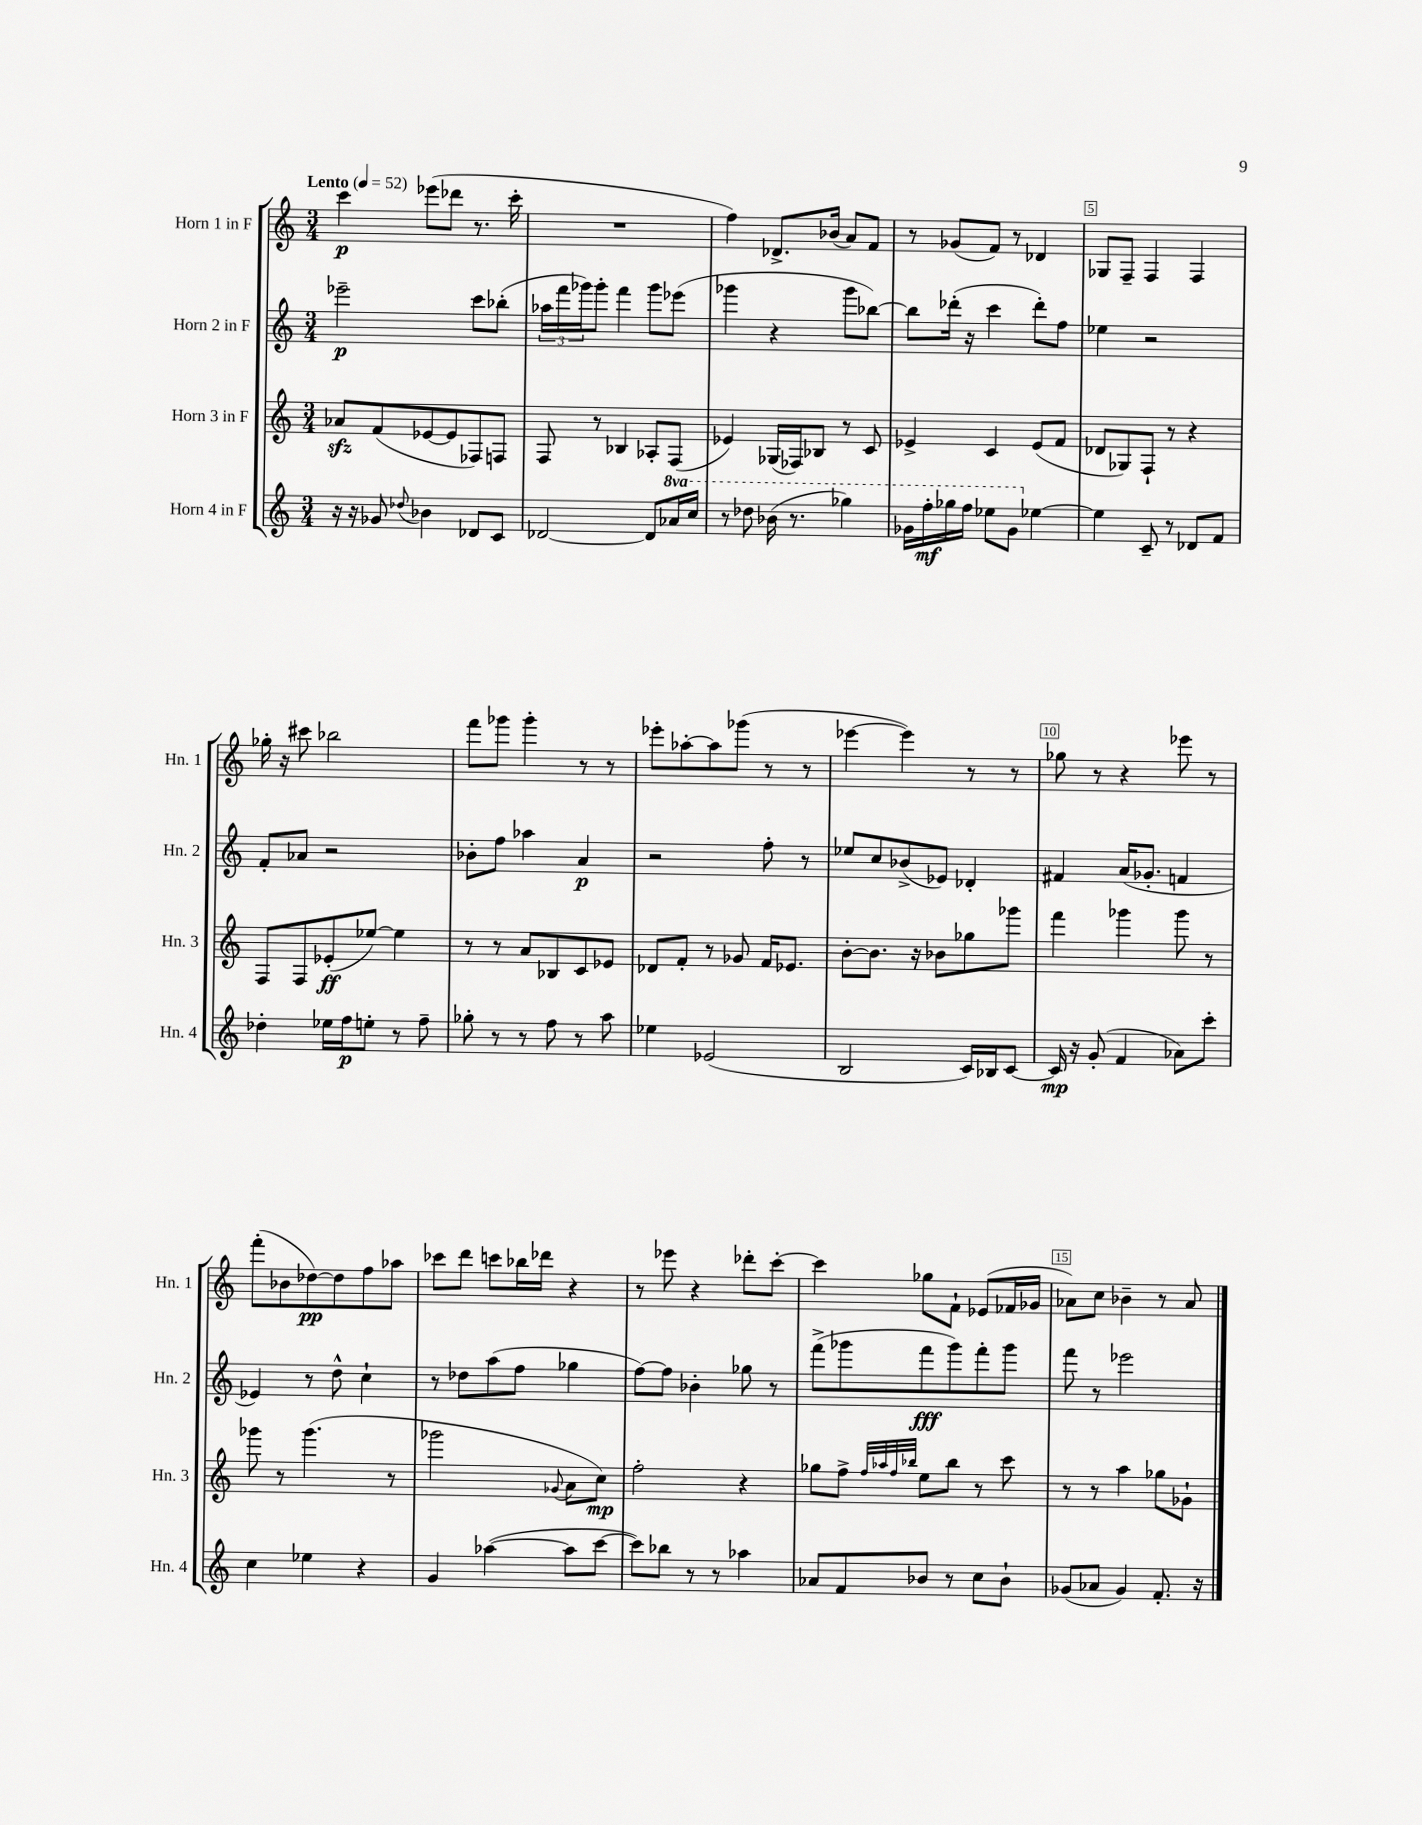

**kern	**dynam	**kern	**dynam	**kern	**dynam	**kern	**dynam
*part4	*part4	*part3	*part3	*part2	*part2	*part1	*part1
*staff4	*staff4	*staff3	*staff3	*staff2	*staff2	*staff1	*staff1
*I"Horn 4 in F	*	*I"Horn 3 in F	*	*I"Horn 2 in F	*	*I"Horn 1 in F	*
*I'Hn. 4	*	*I'Hn. 3	*	*I'Hn. 2	*	*I'Hn. 1	*
*clefG2	*	*clefG2	*	*clefG2	*	*clefG2	*
*k[]	*	*k[]	*	*k[]	*	*k[]	*
*M3/4	*	*M3/4	*	*M3/4	*	*M3/4	*
*MM52	*	*MM52	*	*MM52	*	*MM52	*
=1	=1	=1	=1	=1	=1	=1	=1
!	!	!	!	!	!	!LO:TX:a:B:t=Lento	!
16r	.	8a-Xzz/L	.	2eee-X~\	p	4ccc\	p
16r	.	.	.	.	.	.	.
8g-X/	.	(8f/	.	.	.	.	.
8qqdd-X/	.	.	.	.	.	.	.
4b-X\	.	[8e-X/	.	.	.	(8eee-X\L	.
.	.	8e-/]	.	.	.	8ddd-X\J	.
8d-X/L	.	8F-X/)	.	8ccc\L	.	8.r	.
8c/J	.	8Fn/J	.	(8bb-X'\J	.	.	.
.	.	.	.	.	.	16ccc'\	.
=2	=2	=2	=2	=2	=2	=2	=2
[2d-X/	.	8F/	.	24aa-X\LL	.	2.r	.
.	.	.	.	24fff\	.	.	.
.	.	.	.	24ggg-X\J)	.	.	.
.	.	8r	.	8ggg-'\J	.	.	.
.	.	4B-X/	.	4fff\	.	.	.
8d-/L]	.	8A-X'/L	.	8ggg-\L	.	.	.
*8va	*	*	*	*	*	*	*
16aa-X/L	.	(8F/J	.	(8eee-X\J	.	.	.
16ccc/JJ	.	.	.	.	.	.	.
=3	=3	=3	=3	=3	=3	=3	=3
8r	.	4e-X/)	.	4ggg-X\	.	4ff\)	.
8ddd-X\	.	.	.	.	.	.	.
(16bb-X\	.	(16G-X/LL	.	4r	.	8.d-X^/L	.
8.r	.	16F-X/J)	.	.	.	.	.
.	.	8B-X/J	.	.	.	.	.
.	.	.	.	.	.	(16b-X/Jk	.
4ggg-X\)	.	8r	.	8ggg-\L	.	8a/L)	.
.	.	8c/	.	[8bb-X\J)	.	8f/J	.
=4	=4	=4	=4	=4	=4	=4	=4
16gg-X\LL	.	4e-X^/	.	8bb-\L]	.	8r	.
16fff'\	mf	.	.	.	.	.	.
16ggg-X\	.	.	.	(16ddd-X'\Jk	.	(8g-X/L	.
16fff\JJ	.	.	.	16r	.	.	.
8eee-X\L	.	4c/	.	4ccc\	.	8f/J)	.
8gg-\J	.	.	.	.	.	8r	.
*X8va	*	*	*	*	*	*	*
[4ee-X\	.	(8e-/L	.	8ddd-'\L)	.	4d-X/	.
.	.	8f/J	.	8ff\J	.	.	.
=5	=5	=5	=5	=5	=5	=5	=5
4ee-\]	.	8d-X/L	.	4ee-X\	.	8G-X/L	.
.	.	8G-X/)	.	.	.	8F~/J	.
8c~/	.	8F`/J	.	2r	.	4F/	.
8r	.	8r	.	.	.	.	.
8d-X/L	.	4r	.	.	.	4F/	.
8f/J	.	.	.	.	.	.	.
!!LO:LB:g=z
=6	=6	=6	=6	=6	=6	=6	=6
4dd-X'\	.	8F/L	.	8f'/L	.	16gg-X'\	.
.	.	.	.	.	.	16r	.
.	.	8F/	.	8a-X/J	.	8ccc#X\	.
16ee-X\LL	.	(8e-X'/	ff	2r	.	2bb-X\	.
16ff\J	p	.	.	.	.	.	.
8een'\J	.	[8ee-X/J)	.	.	.	.	.
8r	.	4ee-\]	.	.	.	.	.
8ff~\	.	.	.	.	.	.	.
=7	=7	=7	=7	=7	=7	=7	=7
8gg-X'\	.	8r	.	8b-X'\L	.	8fff\L	.
8r	.	8r	.	8ff\J	.	8ggg-X\J	.
8r	.	8a/L	.	4aa-X\	.	4ggg-'\	.
8ff\	.	8B-X/	.	.	.	.	.
8r	.	8c/	.	4a/	p	8r	.
8aa\	.	8e-X/J	.	.	.	8r	.
=8	=8	=8	=8	=8	=8	=8	=8
4ee-X\	.	8d-X/L	.	2r	.	8eee-X'\L	.
.	.	8f'/J	.	.	.	[8aa-X'\	.
(2e-X/	.	8r	.	.	.	8aa-\]	.
.	.	8g-X/	.	.	.	(8ggg-X\J	.
.	.	16f/KL	.	8ff'\	.	8r	.
.	.	8.e-X/J	.	.	.	.	.
.	.	.	.	8r	.	8r	.
=9	=9	=9	=9	=9	=9	=9	=9
2B/	.	[8b'\L	.	8ee-X/L	.	[4eee-X\	.
.	.	8.b\J]	.	8cc/	.	.	.
.	.	.	.	(8b-X^/	.	4eee-\])	.
.	.	16r	.	.	.	.	.
.	.	8b-X\L	.	8e-X/J)	.	.	.
16c/LL)	.	8gg-X\	.	4d-X'/	.	8r	.
16B-X/J	.	.	.	.	.	.	.
[8c/J	.	8ggg-X\J	.	.	.	8r	.
=10	=10	=10	=10	=10	=10	=10	=10
16c/]	mp	4fff\	.	4f#X/	.	8gg-X\	.
16r	.	.	.	.	.	.	.
(8g'/	.	.	.	.	.	8r	.
4f/	.	4ggg-X\	.	(16a/KL	.	4r	.
.	.	.	.	8.g-X'/J	.	.	.
8a-X\L)	.	8ggg-\	.	4fn/	.	8eee-X\	.
8ccc'\J	.	8r	.	.	.	8r	.
!!LO:LB:g=z
=11	=11	=11	=11	=11	=11	=11	=11
4cc\	.	8ggg-X\	.	4e-X/)	.	(8fff'\L	.
.	.	8r	.	.	.	8b-X\	.
4ee-X\	.	(4.ggg-\	.	8r	.	[8dd-X\)	pp
.	.	.	.	8dd^^\	.	8dd-\]	.
4r	.	.	.	4cc`\	.	8ff\	.
.	.	8r	.	.	.	8aa-X\J	.
=12	=12	=12	=12	=12	=12	=12	=12
4g/	.	2ggg-X\	.	8r	.	8ccc-X\L	.
.	.	.	.	8dd-X\L	.	8ddd\J	.
([4aa-X\	.	.	.	(8aa\	.	8cccn\L	.
.	.	.	.	8ff\J	.	16bb-X\L	.
.	.	.	.	.	.	16ddd-X\JJ	.
.	.	8qqg-X/	.	.	.	.	.
8aa-\L]	.	8a\L	.	4gg-X\	.	4r	.
[8ccc\J	.	8cc\J)	mp	.	.	.	.
=13	=13	=13	=13	=13	=13	=13	=13
8ccc\L])	.	2ff'\	.	[8ff\L)	.	8r	.
8bb-X\J	.	.	.	8ff\J]	.	8eee-X\	.
8r	.	.	.	4b-X'\	.	4r	.
8r	.	.	.	.	.	.	.
4aa-X\	.	4r	.	8gg-X\	.	8ddd-X'\L	.
.	.	.	.	8r	.	[8ccc'\J	.
=14	=14	=14	=14	=14	=14	=14	=14
8a-X/L	.	8gg-X\L	.	(8fff^\L	.	4ccc\]	.
8f/	.	8ff^\J	.	8ggg-X\	.	.	.
.	.	32qqff/LLL	.	.	.	.	.
.	.	32qqaa-X/	.	.	.	.	.
.	.	32qqff/	.	.	.	.	.
.	.	32qqbb-X/JJJ	.	.	.	.	.
8b-X/J	.	8ee\L	.	8fff\	fff	8gg-X\L	.
8r	.	8bb-\J	.	8ggg-\)	.	8f`\J	.
8cc\L	.	8r	.	8fff'\	.	(8e-X/L	.
8b-`\J	.	8ccc\	.	8ggg-\J	.	16f-X/L	.
.	.	.	.	.	.	16g-X/JJ	.
=15	=15	=15	=15	=15	=15	=15	=15
(8g-X/L	.	8r	.	8fff\	.	8a-X\L)	.
8a-X/J	.	8r	.	8r	.	8cc\J	.
4g-/)	.	4aa\	.	2eee-X\	.	4b-X~\	.
8.f'/	.	8gg-X\L	.	.	.	8r	.
.	.	8g-X`\J	.	.	.	8a-/	.
16r	.	.	.	.	.	.	.
==	==	==	==	==	==	==	==
*-	*-	*-	*-	*-	*-	*-	*-
